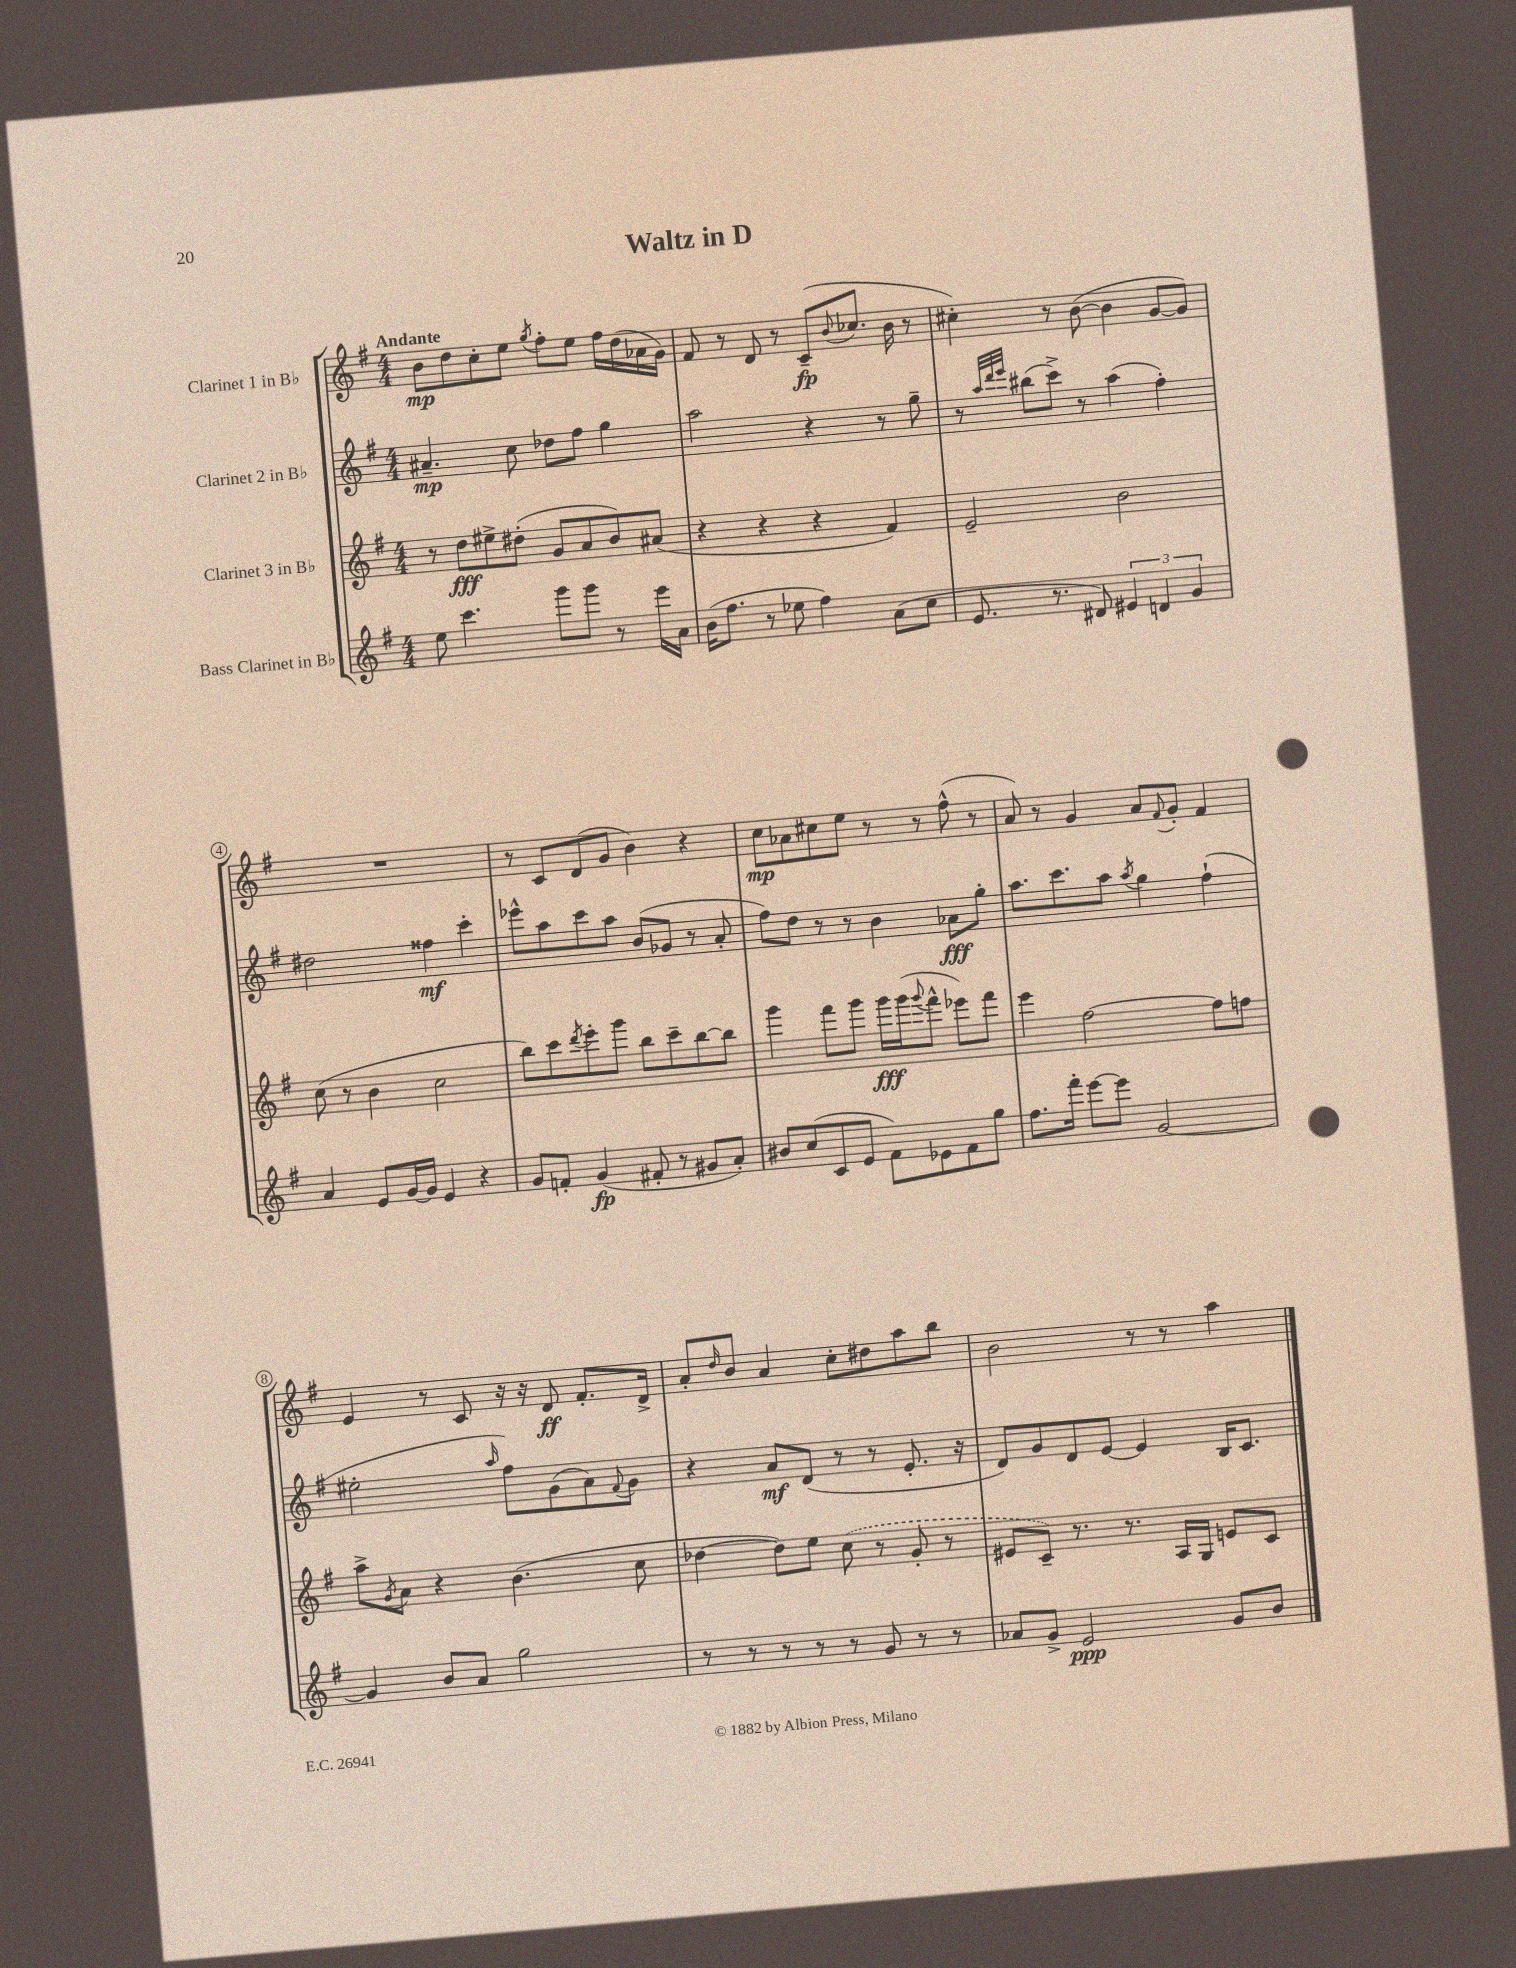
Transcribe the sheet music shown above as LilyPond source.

\header { title = "Waltz in D" }
<<
\new StaffGroup <<
\new Staff = "s0" \with { instrumentName = "Clarinet 1 in Bb" } {
    \clef treble \key g \major \numericTimeSignature \time 4/4 \tempo "Andante"
    b'8\mp d''8 c''8-. e''8 \acciaccatura { g''8 } fis''8-. e''8 fis''16 d''16( aes'16 g'16) |
    fis'8 r8 d'8 r8 c'8--\fp( \appoggiatura { b'8 } ces''8. b'16 r8 |
    cis''4-.) r8 b'8~( b'4 g'8~ g'8) |
    R1 |
    r8 c'8 d'8( g'8 b'4) r4 |
    c''8\mp aes'8 cis''8 e''8 r8 r8 fis''8-^( r8 |
    a'8) r8 g'4 a'8 \appoggiatura { fis'8 } g'8-. fis'4 |
    e'4 r8 c'8 r16 r16 d'8\ff fis'8.-. d'16-> |
    a'8-. \grace { d''16 } b'8 a'4 c''8-. dis''8 a''8 b''8 |
    b'2 r8 r8 a''4 \bar "|." |
}
\new Staff = "s1" \with { instrumentName = "Clarinet 2 in Bb" } {
    \clef treble \key g \major \numericTimeSignature \time 4/4
    ais'4.--\mp c''8 des''8 fis''8 g''4 |
    a''2 r4 r8 g''8-- |
    r8 \grace { a''32 d'''32 e'''32 } bis''8( c'''8->) r8 a''4( fis''4-.) |
    dis''2 fisis''4\mf c'''4-. |
    ees'''8-^ a''8 c'''8 a''8 b'8( ges'8 r8 a'8-. |
    fis''8) d''8 r8 r8 b'4 aes'8\fff g''8-. |
    a''8. c'''8. a''8 \acciaccatura { a''8 } g''4 fis''4-!( |
    eis''2-. \grace { a''16 } fis''8) g'8( a'8) \appoggiatura { fis'8 } g'8 |
    r4 a'8\mf d'8( r8 r8 e'8.-. r16 |
    d'8) g'8 d'8 e'8~ e'4 b16 c'8. \bar "|." |
}
\new Staff = "s2" \with { instrumentName = "Clarinet 3 in Bb" } {
    \clef treble \key g \major \numericTimeSignature \time 4/4
    r8 d''8\fff eis''8-> dis''8-.( g'8 a'8 b'8) ais'8( |
    r4 r4 r4 fis'4) |
    e'2-- b'2 |
    c''8( r8 b'4 c''2 |
    b''8) c'''8 \acciaccatura { d'''8 } e'''8-. g'''8 b''8 c'''8-- b''8~ b''8 |
    g'''4 fis'''8 g'''8 g'''16\fff g'''16( \appoggiatura { g'''8 } fis'''8-^ ees'''8) fis'''8 |
    e'''4 fis''2~ fis''8 f''8 |
    a''8-> \acciaccatura { g'8 } a'8 r4 b'4.( c''8 |
    des''4~ des''8) e''8 \once \slurDashed c''8( r8 g'8-. r8 |
    eis'8 c'8--) r8. r8. a16 g16 e'8 c'8 \bar "|." |
}
\new Staff = "s3" \with { instrumentName = "Bass Clarinet in Bb" } {
    \clef treble \key g \major \numericTimeSignature \time 4/4
    e''8 c'''4. g'''8 g'''8 r8 e'''16 a'16 |
    b'16( fis''8. r8 ees''8 fis''4) a'8( c''8 |
    e'8. r8. dis'8) \tuplet 3/2 { eis'4 d'4 g'4 } |
    a'4 e'8 g'16~ g'16 e'4 r4 |
    g'8 f'8-. g'4\fp( fis'8-. r8 gis'8 a'8-.) |
    bis'8 c''8( c'8 e'8 fis'8) ees'8 fis'8 g''8 |
    fis''8. fis'''16-. e'''8~ e'''8 g'2~ |
    g'4 b'8 a'8 g''2 |
    r8 r8 r8 r8 r8 g'8 r8 r8 |
    aes'8 g'8-> e'2\ppp g'8 b'8 \bar "|." |
}
>>
>>
\layout { \context { \Score \override BarNumber.stencil = #(make-stencil-circler 0.1 0.3 ly:text-interface::print) } }
